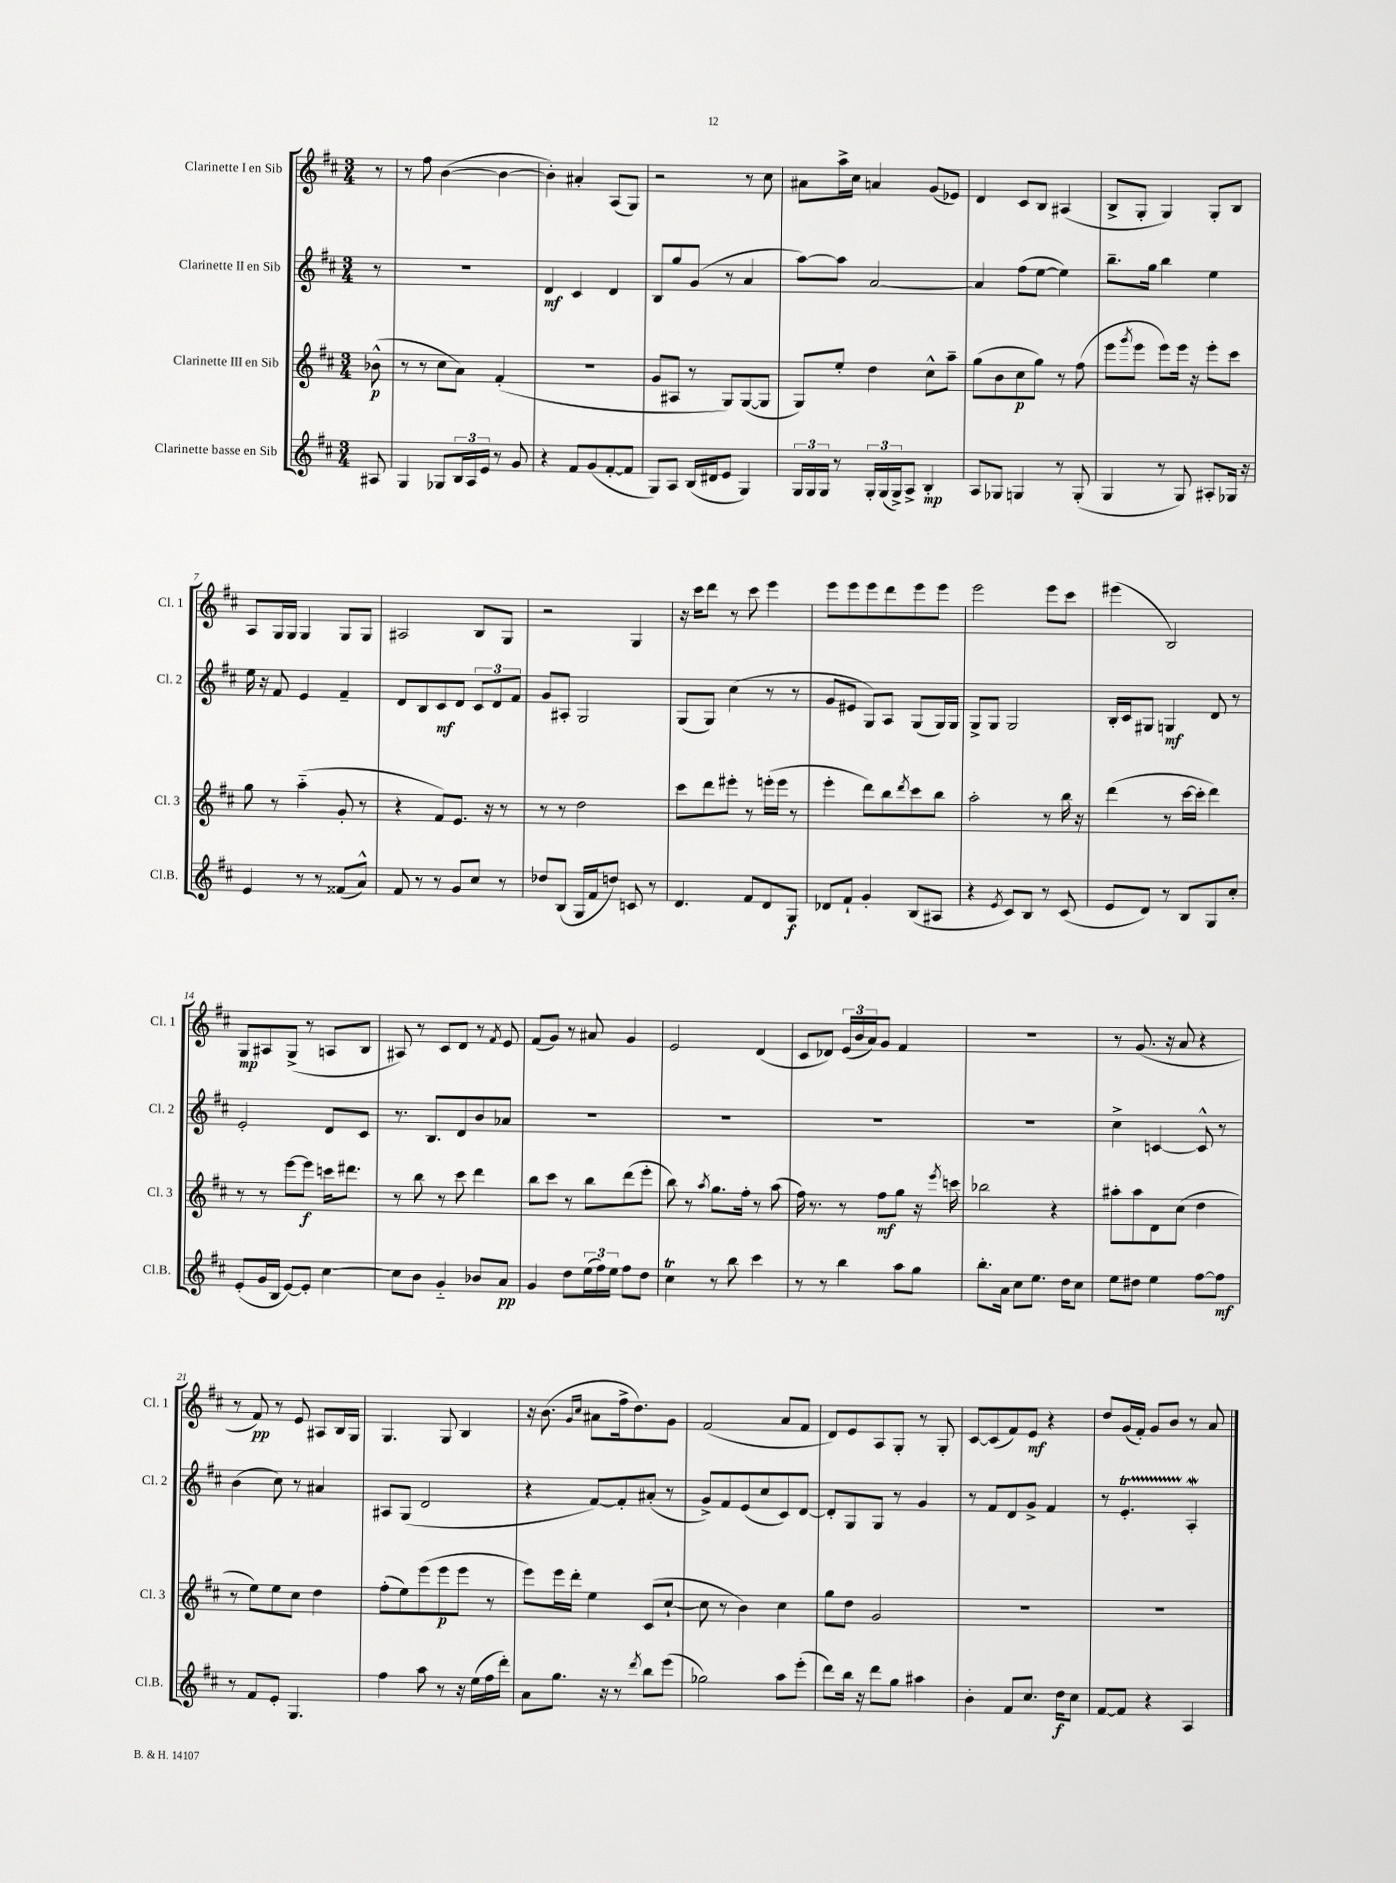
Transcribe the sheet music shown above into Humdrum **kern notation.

**kern	**kern	**kern	**kern
*staff4	*staff3	*staff2	*staff1
*clefG2	*clefG2	*clefG2	*clefG2
*k[f#c#]	*k[f#c#]	*k[f#c#]	*k[f#c#]
*M3/4	*M3/4	*M3/4	*M3/4
8A#/	(8b-^^\	8r	8r
=	=	=	=
4G/	8r	2.r	8r
.	8r	.	8ff#\
8G-/L	8cc#\L	.	([4b\
24B/L	8a\J)	.	.
24A/	.	.	.
24e/JJ	.	.	.
8r	(4f#'/	.	4b\_
8g/	.	.	.
=	=	=	=
4r	2.r	4d/	4b'\])
8f#/L	.	4c#/	4a#'/
(8g/	.	.	.
[8f#'/	.	4d/	(8A/L
8f#/]J	.	.	8G/J)
=	=	=	=
8G/L)	8g/L	8B/L	2r
8A/J	8A#/J	8gg/	.
(16B/LL	8r	(8g/J	.
16d#/J	.	.	.
8e/J	8G/L)	8r	.
4G/)	([8G/	4a/	8r
.	8G/]J	.	8cc#\
=	=	=	=
24G/LL	8G/L)	[8aa\L)	8a#\L
24G/	.	.	.
24G/JJ	.	.	.
8r	8ee'/J	8aa\]J	16aa^\L
.	.	.	16cc#\JJ
24G'/LL	4dd\	[2a/	4a/
(24G/	.	.	.
24G^/J)	.	.	.
8A^/J	.	.	.
4B'/	8cc#^^\L	.	(8g/L
.	8aa~\J	.	8e-/J)
=	=	=	=
8A/L	(8gg\L	4a/]	4d/
8G-/J	8b\	.	.
4G/	8cc#\	(8ff#\L	8c#/L
.	8gg\J)	[8ee\J	8B/J
8r	8r	4ee\])	(4A#/
(8G'/	(8ff#\	.	.
=	=	=	=
4G/	8eee\L	8.bb~\L	8B^/L
.	8qggg/	.	.
.	8eee\J	.	8G'/J
.	.	16gg\Jk	.
8r	8eee\L)	4bb\	4G/)
8G/)	16eee\Jk	.	.
.	16r	.	.
8A#'/L	8eee'\L	4ee\	8G'/L
16G-/Jk	8ccc#\J	.	8B/J
16r	.	.	.
=	=	=	=
4e/	8gg\	16ee\	8A/L
.	.	16r	.
.	8r	8f#/	16G/L
.	.	.	16G/JJ
8r	(4aa'~\	4e/	4G/
8r	.	.	.
(8f##/L	8g'/	4f#~/	8G/L
8a^^/J)	8r	.	8G/J
=	=	=	=
8f#/	4r	8d/L	2A#/
8r	.	8B/	.
8r	8f#/L)	8c#/	.
8g/L	8.e/J	8d/J	.
8cc#/J	.	12c#/L	8B/L
.	16r	.	.
.	.	12d/	.
8r	8r	.	8G/J
.	.	12f#/J	.
=	=	=	=
8dd-/L	8r	8g/L	2r
(8B/J	8r	8A#'/J	.
16G/LL	2dd\	2G/	.
16f#/J	.	.	.
8dd/J)	.	.	.
8c/	.	.	4G/
8r	.	.	.
=	=	=	=
4.d/	8ccc#\L	(8G/L	16r
.	.	.	16ccc#\LK
.	8ddd\	8G/J)	8ddd\J
.	8eee#'\J	(4cc#\	8r
8f#/L	8r	.	8ccc#\
8d/	(16eee'\LL	8r	4eee\
.	16eee\JJ	.	.
8G/J	8r	8r	.
=	=	=	=
8d-/L	4eee'\	8g/L	8eee\L
8f#`/J	.	8e#/J	8eee\
4g'/	8ddd\L)	8G/L)	8eee\
.	8bb\	8A/J	8ddd\
.	8qddd/	.	.
(8B/L	8ccc#\	(8G/L	8eee\
8A#/J	8bb\J	16G/L)	8eee\J
.	.	16G/JJ	.
=	=	=	=
4r	2aa'\	8G^/L	2eee\
.	.	8G/J	.
8qe/	.	.	.
8c#/L)	.	2G/	.
8B/J	.	.	.
8r	8r	.	8eee\L
(8c#/	16bb\	.	8ccc#\J
.	16r	.	.
=	=	=	=
8e/L	(4ddd\	16B'/LL	(4eee#\
.	.	16c#/J	.
8d/J)	.	8G#/J	.
8r	8r	4G/	2B/)
8B/L	[16ccc#\LL	.	.
.	16ccc#'\]JJ	.	.
8G/	4ddd\)	8d/	.
8cc#'/J	.	8r	.
=	=	=	=
(8e'/L	8r	2e'/	8G/L
16g/L	8r	.	8A#/
16B/JJ	.	.	.
[8e/L)	[8eee\L	.	(8G^/J
8e'/]J	8eee\]J	.	8r
[4cc#\	16ccc\LK	8d/L	8A/L
.	8.ddd#\J	.	.
.	.	8c#/J	8B/J
=	=	=	=
8cc#\]L	8r	8.r	8A#/)
8b\J	8bb\	.	8r
.	.	8.B/L	.
4g'~/	8r	.	8c#/L
.	8ccc#\	8d/	8d/J
8b-/L	4ddd\	8b/	8r
.	.	.	8qf#/
8a/J	.	8a-/J	8e/
=	=	=	=
4g/	8bb\L	2.r	(8f#/L
.	8ccc#\J	.	8g/J)
8dd\L	8r	.	8r
(24ee\L	8bb\L	.	8a#/
24ff#\)	.	.	.
24ee\JJ	.	.	.
8ff#\L	(8ddd\	.	4g/
8dd\J	8eee'\J	.	.
=	=	=	=
4cc#\	8bb\)	2.r	2e/
.	8r	.	.
.	8qaa/	.	.
8r	8.gg\L	.	.
8bb\	.	.	.
.	16ff#'\Jk	.	.
4ccc#\	8r	.	(4d/
.	(8aa\	.	.
=	=	=	=
8r	16ff#\)	2.r	8c#/L
.	8.r	.	.
8r	.	.	8d-/J)
4bb\	8r	.	(24e/LL
.	.	.	24b/
.	.	.	24a/J)
.	8ff#\L	.	8g/J
8aa\L	8gg\J	.	4f#/
8gg\J	16r	.	.
.	8qeee/	.	.
.	16ccc\	.	.
=	=	=	=
8.bb'\L	2bb-\	2.r	2.r
16a\Jk	.	.	.
8cc#\L	.	.	.
8.ee\J	.	.	.
.	4r	.	.
16dd\LK	.	.	.
8cc#\J	.	.	.
=	=	=	=
8ee\L	8aa#'\L	4cc#^\	8r
8dd#\J	8aa#\	.	(8.g/
4ee\	8d\	[4c/	.
.	.	.	16r
.	(8cc#\J	.	8a/
[8ff#\L	4dd\	8c^^/]	4r
8ff#\]J	.	8r	.
=	=	=	=
8r	8r	(4b\	8r
8f#/L	8ee\L)	.	8f#/)
8e'/J	8ee\	8cc#\)	8r
4.G/	8cc#\J	8r	8e/
.	4dd\	4a#/	8A#/L
.	.	.	16B/L
.	.	.	16G/JJ
=	=	=	=
4ff#\	(8ff#'\L	8A#/L	4.G/
.	8ee\)	(8G/J	.
8aa\	(8eee\	2d/	.
8r	8eee\	.	8G/
16r	8eee\J	.	4B/
(16ee\LL	.	.	.
16ff#\	8r	.	.
16ddd'\JJ)	.	.	.
=	=	=	=
8a\L	8eee\L)	4r	16r
.	.	.	(8.b\
8.gg\J	16eee\L	.	.
.	16ddd'\JJ	.	.
.	.	.	16qqg/LL
.	.	.	16qqcc#/JJ
.	4ee\	[8f#/L)	8a#\L
16r	.	.	.
8r	.	8f#'/]	16ff#^\k
.	.	.	8.dd\)
8qddd/	.	.	.
8bb\L	(8c#/L	(8a#'/J	.
(8eee\J	[8cc#`/J	8r	8g\J
=	=	=	=
2gg-\)	8cc#\]	8g^/L)	(2f#/
.	8r	8f#/	.
.	4b\)	(8e/	.
.	.	8cc#/	.
8aa\L	4cc#\	8c#/)	8a/L
(8eee'\J	.	[8d/J	8f#/J
=	=	=	=
8ddd\L)	8gg\L	8d'/]L	8d/L)
16bb\Jk	8dd\J	8G/	8e/
16r	.	.	.
8ddd\L	2g/	8G/J	8A/
8gg\J	.	8r	8G'/J
4aa#\	.	4g/	8r
.	.	.	8G'/
=	=	=	=
4b'\	2.r	8r	[8c#/L
.	.	8f#/L	(8c#/]
8f#/L	.	8d/	8f#/)
8.cc#/J	.	8g^/J	8e/J
.	.	4f#/	4r
16dd\LK	.	.	.
8cc#\J	.	.	.
=	=	=	=
[8f#/L	2.r	8r	8dd/L
8f#/]J	.	4.e'/	(16g/L
.	.	.	16f#'/JJ)
4r	.	.	8g/L
.	.	.	8b/J
4A/	.	4A'/	8r
.	.	.	8a/
==	==	==	==
*-	*-	*-	*-
